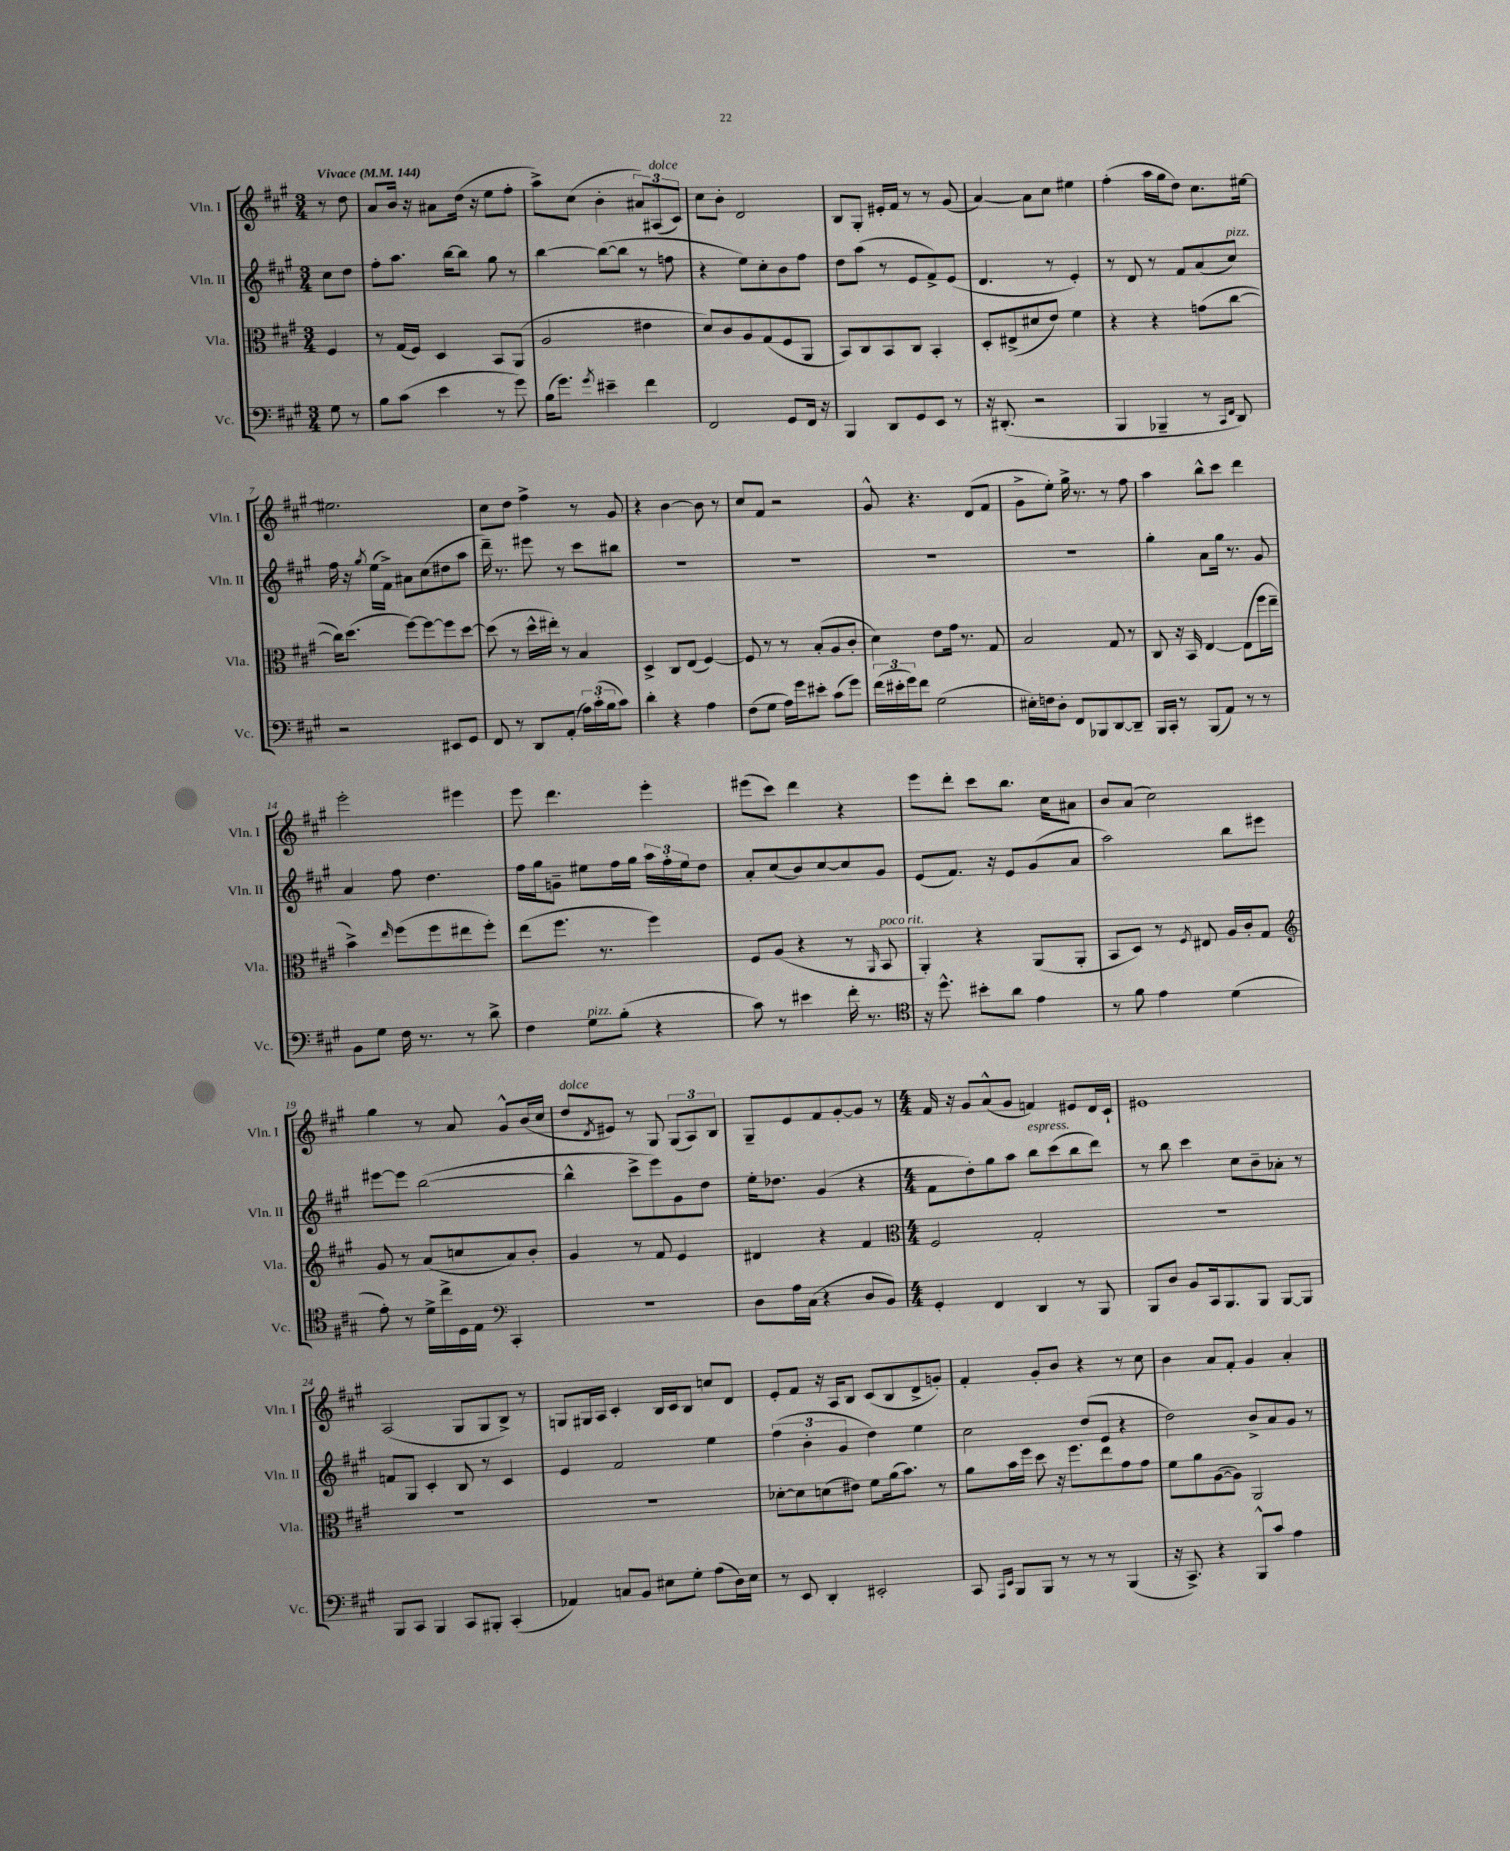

**kern	**kern	**kern	**kern
*part4	*part3	*part2	*part1
*staff4	*staff3	*staff2	*staff1
*I"Vc.	*I"Vla.	*I"Vln. II	*I"Vln. I
*I'Vc.	*I'Vla.	*I'Vln. II	*I'Vln. I
*clefF4	*clefC3	*clefG2	*clefG2
*k[f#c#g#]	*k[f#c#g#]	*k[f#c#g#]	*k[f#c#g#]
*M3/4	*M3/4	*M3/4	*M3/4
*MM144	*MM144	*MM144	*MM144
=	=	=	=
!	!	!	!LO:TX:a:B:t=Vivace
8G#\	4F#/	8cc#\L	8r
8r	.	8dd\J	8dd\
=1	=1	=1	=1
8B\L	8r	8ff#'\L	8a/L
(8c#\J	(16G#/LL	8.aa\J	16b/Jk
.	16F#/JJ)	.	16r
4e\	4D/	.	8a#X\L
.	.	[16bb\KL	.
.	.	8bb\J]	(16dd\Jk
.	.	.	16r
8r	8BB/L	8gg#\	8ee\L
8g#\)	(8AA/J	8r	8ff#'\J
=2	=2	=2	=2
(16B\KL	2A/	[4bb\	8aa^\L)
8.g#\J)	.	.	.
.	.	.	(8cc#\J
8qg#/	.	.	.
4e#X~\	.	(8bb\L_	4b'\
.	.	8bb\J]	.
4f#\	4e#X\	8r	12a#X/L)
!	!	!	!LO:TX:a:i:t=dolce
.	.	.	(12A#X/
.	.	8ffn\	.
.	.	.	12c#/J)
=3	=3	=3	=3
2FF#/	8d/L)	4r	8cc#\L
.	8c#/	.	8b'\J
.	8A/	8ee\L)	2d/
.	(8G#/	8cc#'\	.
8GG#/L	8F#/	8b\	.
16FF#/Jk	8AA/J	8ff#\J	.
16r	.	.	.
=4	=4	=4	=4
4BBB/	8BB/L)	8dd\L	8B/L
.	8C#/	(8aa\J	8G#'/J
8DD/L	8BB/	8r	16e#X'/LL
.	.	.	16f#/JJ
8GG#/	8C#/J	8e/L	8r
8EE/J	4BB'/	8f#^/)	8r
8r	.	(8e/J	(8g#/
=5	=5	=5	=5
16r	8D'/L	4.d/	[4a/)
(8.DD#X'/	.	.	.
.	(8E#X^/	.	.
2r	8d#X/	.	8a\L]
.	8e/J)	8r	8cc#\J
.	4f#\	4e'/)	4ee#X\
=6	=6	=6	=6
4BBB/	4r	8r	(4ff#'\
.	.	8d/	.
4BBB-X~/	4r	8r	16aa\LL
.	.	.	16gg#\J
.	.	8f#/L	8dd\J)
8r	(8gn\L	(8a/	8.cc#\L
16qqCC#/LL	.	.	.
16qqFF#/JJ	.	.	.
!	!	!LO:TX:a:i:t=pizz.	!
8DD/)	[8cc#\J	8cc#/J)	.
.	.	.	[16ee#X\Jk
!!LO:LB:g=z
=7	=7	=7	=7
2r	16cc#\KL])	16ff#\	2.ee#X\]
.	(8.dd\J	16r	.
.	.	8qgg#/	.
.	.	(16ee\LL	.
.	.	16f#^\JJ)	.
.	[8ff#\L)	8a#X\L	.
.	8ff#\_	(8cc#\	.
8EE#X/L	8ff#\]	8dd#X\	.
8GG#/J	[8dd\J	8aa\J	.
=8	=8	=8	=8
8FF#/	(8dd\]	16ddd~\)	8cc#\L
.	.	8.r	.
8r	8r	.	8dd\J
8DD/L	16dd^^\LL	8eee#X\	4ff#^\
.	16ee#X'\JJ)	.	.
(8AA'/J	8r	8r	.
24A\LL)	4B/	8ccc#\L	8r
(24c#'\	.	.	.
24B\J	.	.	.
8c#\J)	.	8bb#X\J	8g#/
=9	=9	=9	=9
4d'\	4D^/	2.r	4r
4r	8C#/L	.	[4b\
.	(8E/J	.	.
4A\	[4F#/)	.	8b\]
.	.	.	8r
=10	=10	=10	=10
(8F#\L	8F#/]	2.r	8cc#/L
8G#\J	8r	.	8f#/J
16A\LL)	8r	.	2r
16g#\J	.	.	.
8e#X'\J	(8B'/L	.	.
(8c#\L	8A/	.	.
8g#\J)	8c#'/J	.	.
=11	=11	=11	=11
(24f#\LL	4d\)	2.r	8g#^^/
24e#X'\	.	.	.
24g#\J)	.	.	.
8f#\J	.	.	4.r
(2G#\	8e\L	.	.
.	16g#\Jk	.	.
.	8.r	.	.
.	.	.	(8d/L
.	8G#/	.	8f#/J
=12	=12	=12	=12
16E#X'\LL)	2B/	2.r	8g#^\L
16Fn\J	.	.	.
8D'\J	.	.	8ee'\J)
8FF#/L	.	.	16gg#^\
.	.	.	8.r
8BBB-X/	.	.	.
[8DD/	8G#/	.	8r
8DD~/J]	8r	.	8ff#\
=13	=13	=13	=13
16BBB/LL	8C#/	4gg#'\	4aa\
16CC#'/JJ	.	.	.
8r	16r	.	.
.	16BB/	.	.
(8BBB/L	[4E/	8a\L	8bb^^\L
8AA/J)	.	16gg#\Jk	8ccc#\J
.	.	8.r	.
8r	(8E\L]	.	4ddd\
8r	16ff#\L	8g#/	.
.	16ee~\JJ	.	.
!!LO:LB:g=z
=14	=14	=14	=14
8BB\L	4b^\)	4a/	2eee'\
8G#\J	.	.	.
.	16qqee/	.	.
16F#\	(8ff#\L	8ff#\	.
8.r	.	.	.
.	8ff#\	4.dd\	.
8r	8ee#X\	.	4eee#X\
8d^\	8ff#'\J)	.	.
=15	=15	=15	=15
4F#\	(8ee\L	16ff#\LL	8eee\
.	.	16gg#\J	.
.	8.ff#\J	8gn~\J	4.ddd\
!LO:TX:a:i:t=pizz.	!	!	!
8G#\L	.	8ee#X\L	.
.	8.r	.	.
(8B'\J	.	16ff#\L	.
.	.	16gg#\JJ	.
4r	4ff#\)	24aa\LL	4eee'\
.	.	24ff#'\	.
.	.	24ee#\J	.
.	.	8dd\J	.
=16	=16	=16	=16
8c#\)	8F#/L	8a'/L	(8eee#X\L
8r	(8A/J	(8cc#/	8ccc#\J)
4e#X\	4r	8b/)	4ddd\
.	.	[8cc#/	.
16f#'\	8r	8cc#/]	4r
8.r	.	.	.
.	16qqAA/	.	.
!	!LO:TX:a:i:t=poco rit.	!	!
.	8BB/	8g#/J	.
=17	=17	=17	=17
*clefC4	*	*	*
16r	4AA'/)	(8e/L	8eee\L
8.dd^^\	.	.	.
.	.	8.f#/J)	8ddd'\J
8b#X'\L	4r	.	8ccc#\L
.	.	16r	.
8a\J	.	8e/L	8.bb\J
4e\	(8AA/L	(8g#/	.
.	.	.	16cc#\KL
.	8AA'/J	8a/J	8a#X\J
=18	=18	=18	=18
8r	8BB/L	2aa\)	8b/L
8f#\	8D/J)	.	(8a/J
4e\	8r	.	2cc#\)
.	8qF#/	.	.
.	8E#X/	.	.
(4d\	16A/LL	8bb\L	.
.	16c#'/J	.	.
.	8G#/J	8eee#X\J	.
!!LO:LB:g=z
=19	=19	=19	=19
*	*clefG2	*	*
8e'\)	8g#/	[8eee#X\L	4gg#\
8r	8r	8eee#\J]	.
16d^\LL	(8a/L	([2bb\	8r
16cc#^\	.	.	.
16D\	8ccn/	.	8a/
16E\JJ	.	.	.
*clefF4	*	*	*
4CC#'/	8a/)	.	8g#^^/L
.	8b'/J	.	(16b/L
.	.	.	16cc#/JJ
=20	=20	=20	=20
!	!	!	!LO:TX:a:i:t=dolce
2.r	4g#/	4bb^^\]	8dd/L
.	.	.	8qd/
.	.	.	8e#X/J)
.	8r	8ccc#^\L	8r
.	8f#/	8eee\)	8G#/
.	4e/	8g#\	(12G#/L
.	.	.	12A/)
.	.	8dd\J	.
.	.	.	12B/J
=21	=21	=21	=21
8D\L	4d#X/	16ee'\KL	8G#~/L
.	.	8.dd-X\J	.
16A\L	.	.	8e/
(16C#\JJ	.	.	.
4r	4r	(4g#/	8f#/
.	.	.	[8g#'/
8D/L	4f#/	4r	8g#/J]
8BB/J)	.	.	8r
=22	=22	=22	=22
*	*clefC3	*	*
*M4/4	*M4/4	*M4/4	*M4/4
4GG#'/	2F#/	8f#\L	16f#/
.	.	.	16r
.	.	8dd'\)	8g#/L
4FF#/	.	8gg#\	(8a^^/
.	.	8aa\J	8g#/J
!	!	!LO:TX:a:i:t=espress.	!
4DD/	2G#'/	8bb\L	4fn/)
.	.	(8ccc#\	.
8r	.	8bb\	8e#X/L
8BBB/	.	8ddd\J)	16d/L
.	.	.	16c#`/JJ
=23	=23	=23	=23
8BBB/L	1r	8r	1e#X
8D/J	.	8bb\	.
8BB/L	.	4ccc#\	.
16CC#/k	.	.	.
8.BBB/	.	.	.
.	.	8cc#\L	.
8BBB/J	.	8b~\	.
[8BBB/L	.	8a-X'\J	.
8BBB/J]	.	8r	.
!!LO:LB:g=z
=24	=24	=24	=24
8BBB/L	1r	8fn/L	(2A/
8CC#/J	.	8G#/J	.
4BBB/	.	4c#'/	.
8CC#/L	.	8B/	8G#/L
8BBB#X'/J	.	8r	8G#/
(4CC#'/	.	4c#/	8B^/J)
.	.	.	8r
=25	=25	=25	=25
4AA-X/)	1r	4e/	8Gn/L
.	.	.	16G#X/L
.	.	.	16A/JJ
8Cn/L	.	2f#/	4c#'/
8BB/J	.	.	.
8E#X\L	.	.	16B/LL
.	.	.	16c#/J
8G#'\J	.	.	8B/J
(8A\L	.	4ee\	8ccn/L
16D\L)	.	.	8d/J
16E#\JJ	.	.	.
=26	=26	=26	=26
8r	[8d-X'\L	(6ff#\	8e'/L
8EE/	8d-\]	.	8f#/J
.	.	6b'\	.
4DD'/	(8dn\	.	16r
.	.	.	16A/KL
.	.	6g#/	.
.	8e#X\J)	.	8B/J
2EE#X'/	8f#\L	4dd\)	(8c#/L
.	(16a\k	.	8B/
.	8.b\J)	.	.
.	.	4ee\	8d^/
.	8r	.	8gn'/J)
=27	=27	=27	=27
8CC#/	8a\L	2cc#\	4f#'/
16qqAAA/LL	.	.	.
16qqEE/JJ	.	.	.
8BBB/L	16b\L	.	.
.	16ff#\JJ	.	.
8BBB/J	8dd\	.	8g#'/L
8r	16r	.	8b/J
.	8.ff#\L	.	.
8r	.	(8dd/L	4r
8r	8ee\	8e/J	.
(4BBB/	8g#\	4r	8r
.	8g#\J	.	8cc#\
=28	=28	=28	=28
16r	8f#\L	2dd\)	4b\
8.CC#^/)	.	.	.
.	8a\	.	.
4r	([8A\	.	8a/L
.	8A\J])	.	8f#'/J
8BBB^^/L	2AA/	8b^/L	4g#/
8c#/J	.	8a/	.
4A\	.	8g#/J	4a'/
.	.	8r	.
==	==	==	==
*-	*-	*-	*-
